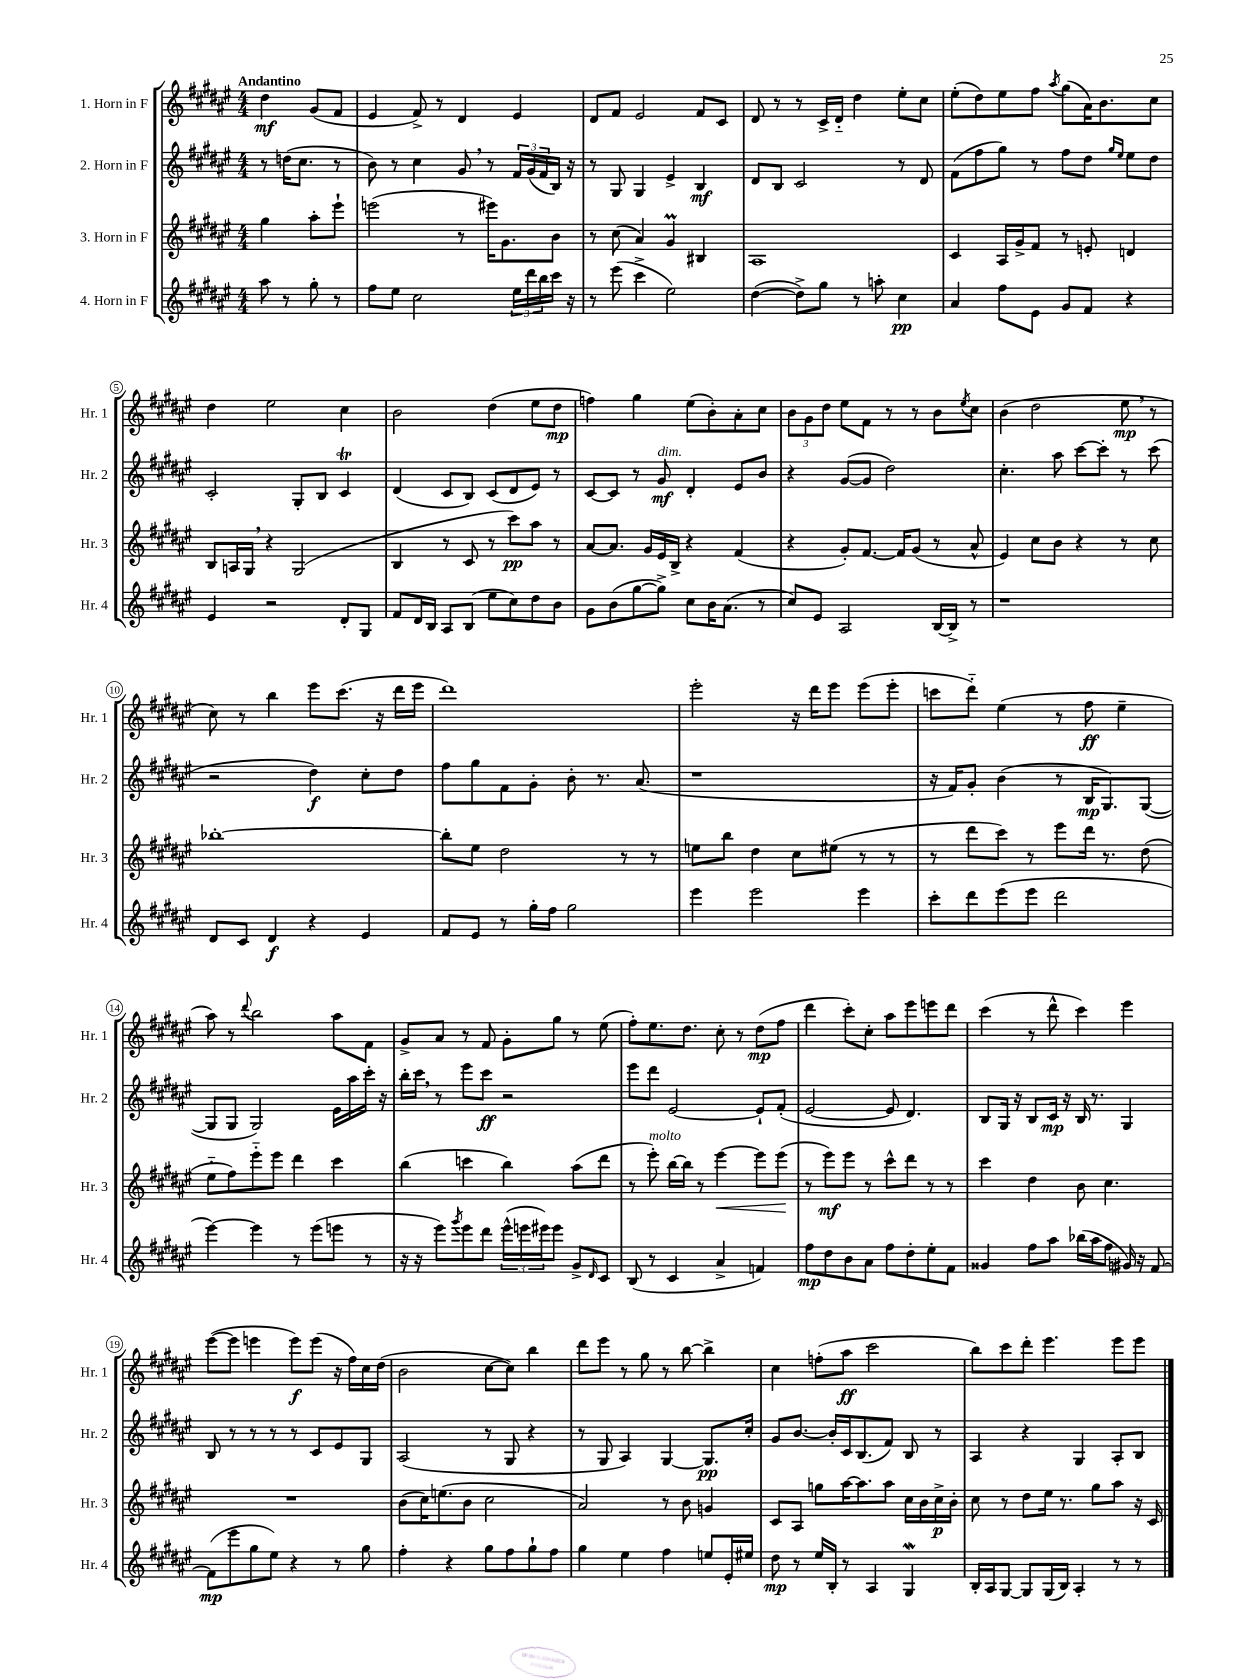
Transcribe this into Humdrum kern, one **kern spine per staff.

**kern	**kern	**kern	**kern
*staff4	*staff3	*staff2	*staff1
*clefG2	*clefG2	*clefG2	*clefG2
*k[f#c#g#d#a#e#]	*k[f#c#g#d#a#e#]	*k[f#c#g#d#a#e#]	*k[f#c#g#d#a#e#]
*M4/4	*M4/4	*M4/4	*M4/4
8aa#\	4gg#\	8r	4dd#\
8r	.	(16dd\LK	.
.	.	8.cc#\J	.
8gg#'\	8aa#'\L	.	(8g#/L
8r	8eee#`\J	8r	8f#/J
=	=	=	=
8ff#\L	(2eee\	8b\)	4e#/
8ee#\J	.	8r	.
2cc#\	.	4cc#\	8f#^/)
.	.	.	8r
.	8r	8g#/	4d#/
.	16eee#\LK)	8r	.
.	8.g#\	.	.
24ee#\LL	.	24f#/LL	4e#/
24ddd#\	.	(24g#/	.
24bb\	.	24f#/	.
16ccc#\JJ	8b\J	16B/JJ)	.
16r	.	16r	.
=	=	=	=
8r	8r	8r	8d#/L
(8eee#\	(8cc#\	8G#/	8f#/J
4ccc#^\	4a#/)	4G#/	2e#/
2ee#\)	4g#/	4e#^/	.
.	4B#/	4B/	8f#/L
.	.	.	8c#/J
=	=	=	=
([4dd#\	1A#	8d#/L	8d#/
.	.	8B/J	8r
8dd#^\]L)	.	2c#/	8r
8gg#\J	.	.	16c#^/LL
.	.	.	16d#'~/JJ
8r	.	.	4dd#\
8aa'\	.	.	.
4cc#\	.	8r	8ee#'\L
.	.	8d#/	8cc#\J
=	=	=	=
4a#/	4c#/	(8f#\L	(8ee#'\L
.	.	8ff#\	8dd#\)
8ff#\L	16A#/LL	8gg#\J)	8ee#\
.	16g#^/J	.	.
8e#\J	8f#/J	8r	8ff#\J
.	.	.	8qaa#/
8g#/L	8r	8ff#\L	(8gg#\L
8f#/J	8e'/	8dd#\J	16a#\K)
.	.	.	8.b\
.	.	16qqgg#/LL	.
.	.	16qqee#/JJ	.
4r	4d/	8ee#\L	.
.	.	8dd#\J	8cc#\J
=	=	=	=
4e#/	8B/L	2c#'/	4dd#\
.	16A/L	.	.
.	16G#/JJ	.	.
2r	4r	.	2ee#\
.	(2G#/	8G#'/L	.
.	.	8B/J	.
8d#'/L	.	4c#/	4cc#\
8G#/J	.	.	.
=	=	=	=
8f#/L	4B/	(4d#/	2b\
16d#/L	.	.	.
16B/JJ	.	.	.
8A#/L	8r	8c#/L	.
(8B/J	8c#/	8B/J)	.
8ee#\L	8r	(8c#/L	(4dd#\
8cc#\)	8ccc#\L)	8d#/	.
8dd#\	8aa#\J	8e#/J)	8ee#\L
8b\J	8r	8r	8dd#\J
=	=	=	=
8g#\L	[8a#/L	[8c#/L	4ff\)
(8b\	8.a#/]J	8c#/]J	.
[8gg#\	.	8r	4gg#\
.	16g#/LL	.	.
8gg#^\]J)	16e#/	8g#/	.
.	16B^/JJ	.	.
8cc#\L	4r	4d#'/	(8ee#\L
16b\K	.	.	8b'\)
(8.a#\J	.	.	.
.	(4f#/	8e#/L	8a#'\
8r	.	8b/J	8cc#\J
=	=	=	=
8cc#/L)	4r	4r	12b\L
.	.	.	12g#\
8e#/J	.	.	.
.	.	.	12dd#\J
2A#/	8g#'/L)	([8g#/L	8ee#\L
.	[8.f#/J	8g#/]J	8f#\J
.	.	2dd#\)	8r
.	16f#/]LK	.	.
.	(8g#/J	.	8r
[16B/LL	8r	.	8b\L
16B^/]JJ	.	.	.
.	.	.	8qee#/
8r	8a#^^/	.	8cc#\J
=	=	=	=
1r	4e#/)	4.cc#'\	(4b\
.	8cc#\L	.	2dd#\
.	8b\J	8aa#\	.
.	4r	[8ccc#\L	.
.	.	8ccc#'\]J	.
.	8r	8r	8ee#\
.	8cc#\	(8ccc#\	8r
=	=	=	=
8d#/L	[1bb-'	2r	8cc#\)
8c#/J	.	.	8r
4d#/	.	.	4bb\
4r	.	4dd#\)	8eee#\L
.	.	.	(8.ccc#\J
4e#/	.	8cc#'\L	.
.	.	.	16r
.	.	8dd#\J	16ddd#\LL
.	.	.	16eee#\JJ
=	=	=	=
8f#/L	8bb-'\]L	8ff#\L	1ddd#)
8e#/J	8ee#\J	8gg#\	.
8r	2dd#\	8f#\	.
16gg#'\LL	.	8g#'\J	.
16ff#\JJ	.	.	.
2gg#\	.	8b'\	.
.	.	8.r	.
.	8r	.	.
.	.	(8.a#/	.
.	8r	.	.
=	=	=	=
4eee#\	8ee\L	1r	2eee#'\
.	8bb\J	.	.
2eee#\	4dd#\	.	.
.	8cc#\L	.	16r
.	.	.	16ddd#\LK
.	(8ee#\J	.	8eee#\J
4eee#\	8r	.	(8eee#\L
.	8r	.	8eee#'\J
=	=	=	=
8ccc#'\L	8r	16r	8ccc\L
.	.	16f#/LK)	.
8ddd#\	8ddd#\L	8g#'/J	8ddd#'~\J)
(8eee#\	8ccc#\J)	(4b\	(4ee#\
8eee#\J	8r	.	.
2ddd#\	8eee#\L	8r	8r
.	16ddd#\Jk	16B/LK	8ff#\
.	8.r	8.G#/)	.
.	.	.	4ee#~\
.	(8dd#\	([8G#/J	.
=	=	=	=
[4eee#\)	8ee#'~\L	8G#/]L	8aa#\)
.	8ff#\)	8G#/J	8r
.	.	.	8qqddd#/
4eee#\]	8eee#'~\	2G#/)	2bb\
.	8eee#\J	.	.
8r	4ddd#\	.	.
(8eee#\L	.	.	.
8eee\J	4ccc#\	16e#\LL	8aa#\L
.	.	16aa#\	.
8r	.	16ccc#'\JJ	8f#\J
.	.	16r	.
=	=	=	=
16r	(4bb\	16bb'\LL	8g#^/L
16r	.	16ccc#\JJ	.
8eee#\L)	.	8r	8a#/J
8qggg#/	.	.	.
8eee#\	4ccc\	8eee#\L	8r
8ddd#\J	.	8ccc#\J	8f#/
(24eee#^^\LL	4bb\)	2r	8g#'\L
24eee\	.	.	.
24eee#\J)	.	.	.
8eee#\J	.	.	8gg#\J
8g#^/L	(8aa#\L	.	8r
16qqd#/	.	.	.
8c#/J	8ddd#\J	.	(8ee#\
=	=	=	=
(8B/	8r	8eee#\L	8ff#'\L)
8r	8eee#'\)	8ddd#\J	8.ee#\
4c#/	[16bb\LL	[2e#/	.
.	16bb\]JJ	.	8.dd#\J
.	8r	.	.
4a#^/	[4eee#\	.	8cc#'\
.	.	.	8r
4f/)	8eee#\]L	8e#`/]L	(8dd#\L
.	(8eee#\J	(8f#'/J	8ff#\J
=	=	=	=
8ff#\L	8r	[2e#/	4ddd#\
8dd#\	8eee#\L)	.	.
8b\	8eee#\J	.	8ccc#'\L)
8a#\J	8r	.	8cc#'\J
8ff#\L	8ccc#^^\L	8e#/]	8aa#\L
8dd#'\	8ddd#\J	4.d#/)	8eee#\
8ee#'\	8r	.	8eee\
8f#\J	8r	.	8ddd#\J
=	=	=	=
4g##/	4ccc#\	8B/L	(4ccc#\
.	.	16G#/Jk	.
.	.	16r	.
8ff#\L	4dd#\	8B/L	8r
8aa#\J	.	16c#/Jk	8ddd#^^\
.	.	16r	.
(16bb-\LL	8b\	16B/	4ccc#\)
16aa#\J	.	8.r	.
8ff#\J	4.cc#\	.	.
16g#/)	.	4G#/	4eee#\
16r	.	.	.
[8f#/	.	.	.
=	=	=	=
(8f#\]L	1r	8B/	([8eee#\L
8eee#\	.	8r	8eee#\]J
8gg#\	.	8r	4eee\
8ee#\J)	.	8r	.
4r	.	8r	8eee\L)
.	.	8c#/L	(8eee\J
8r	.	8e#/	16r
.	.	.	16ff#\LL)
8gg#\	.	8G#/J	16cc#\
.	.	.	(16dd#\JJ
=	=	=	=
4ff#'\	(8b\L	(2A#/	2b\
.	16cc#\K)	.	.
.	(8.ee\	.	.
4r	.	.	.
.	8b\J	.	.
8gg#\L	2cc#\	8r	[8cc#\L
8ff#\	.	8G#/	8cc#\]J)
8gg#`\	.	4r	4bb\
8ff#\J	.	.	.
=	=	=	=
4gg#\	2a#/)	8r	8ddd#\L
.	.	8G#/	8eee#\J
4ee#\	.	4A#/)	8r
.	.	.	8gg#\
4ff#\	8r	[4G#/	8r
.	8b\	.	[8bb\
8ee/L	4g/	8.G#/]L	4bb^\]
16e#'/L	.	.	.
16ee#/JJ	.	16cc#'/Jk	.
=	=	=	=
8dd#\	8c#/L	8g#/L	4cc#\
8r	8A#/J	[8.b/J	.
16ee#/LL	8gg\L	.	(8ff'\L
16B'/JJ	.	16b'/]LL	.
8r	[16aa#\K	16c#/J	8aa#\J
.	8.aa#\]	(8.B/	.
4A#/	.	.	2ccc#\
.	8aa#\J	8f#/J)	.
4G#/	16cc#\LL	8B/	.
.	16b\	.	.
.	16cc#^\	8r	.
.	16b'\JJ	.	.
=	=	=	=
16B'/LL	8cc#\	4A#/	8bb\L)
16A#/J	.	.	.
[8G#/J	8r	.	8ccc#\
8G#/]L	8dd#\L	4r	8ddd#'\J
(16G#/L	16ee#\Jk	.	4.eee#\
16B/JJ)	8.r	.	.
4A#'/	.	4G#/	.
.	8gg#\L	.	.
8r	8aa#\J	8A#'/L	8eee#\L
8r	16r	8B/J	8eee#\J
.	16c#/	.	.
==	==	==	==
*-	*-	*-	*-
